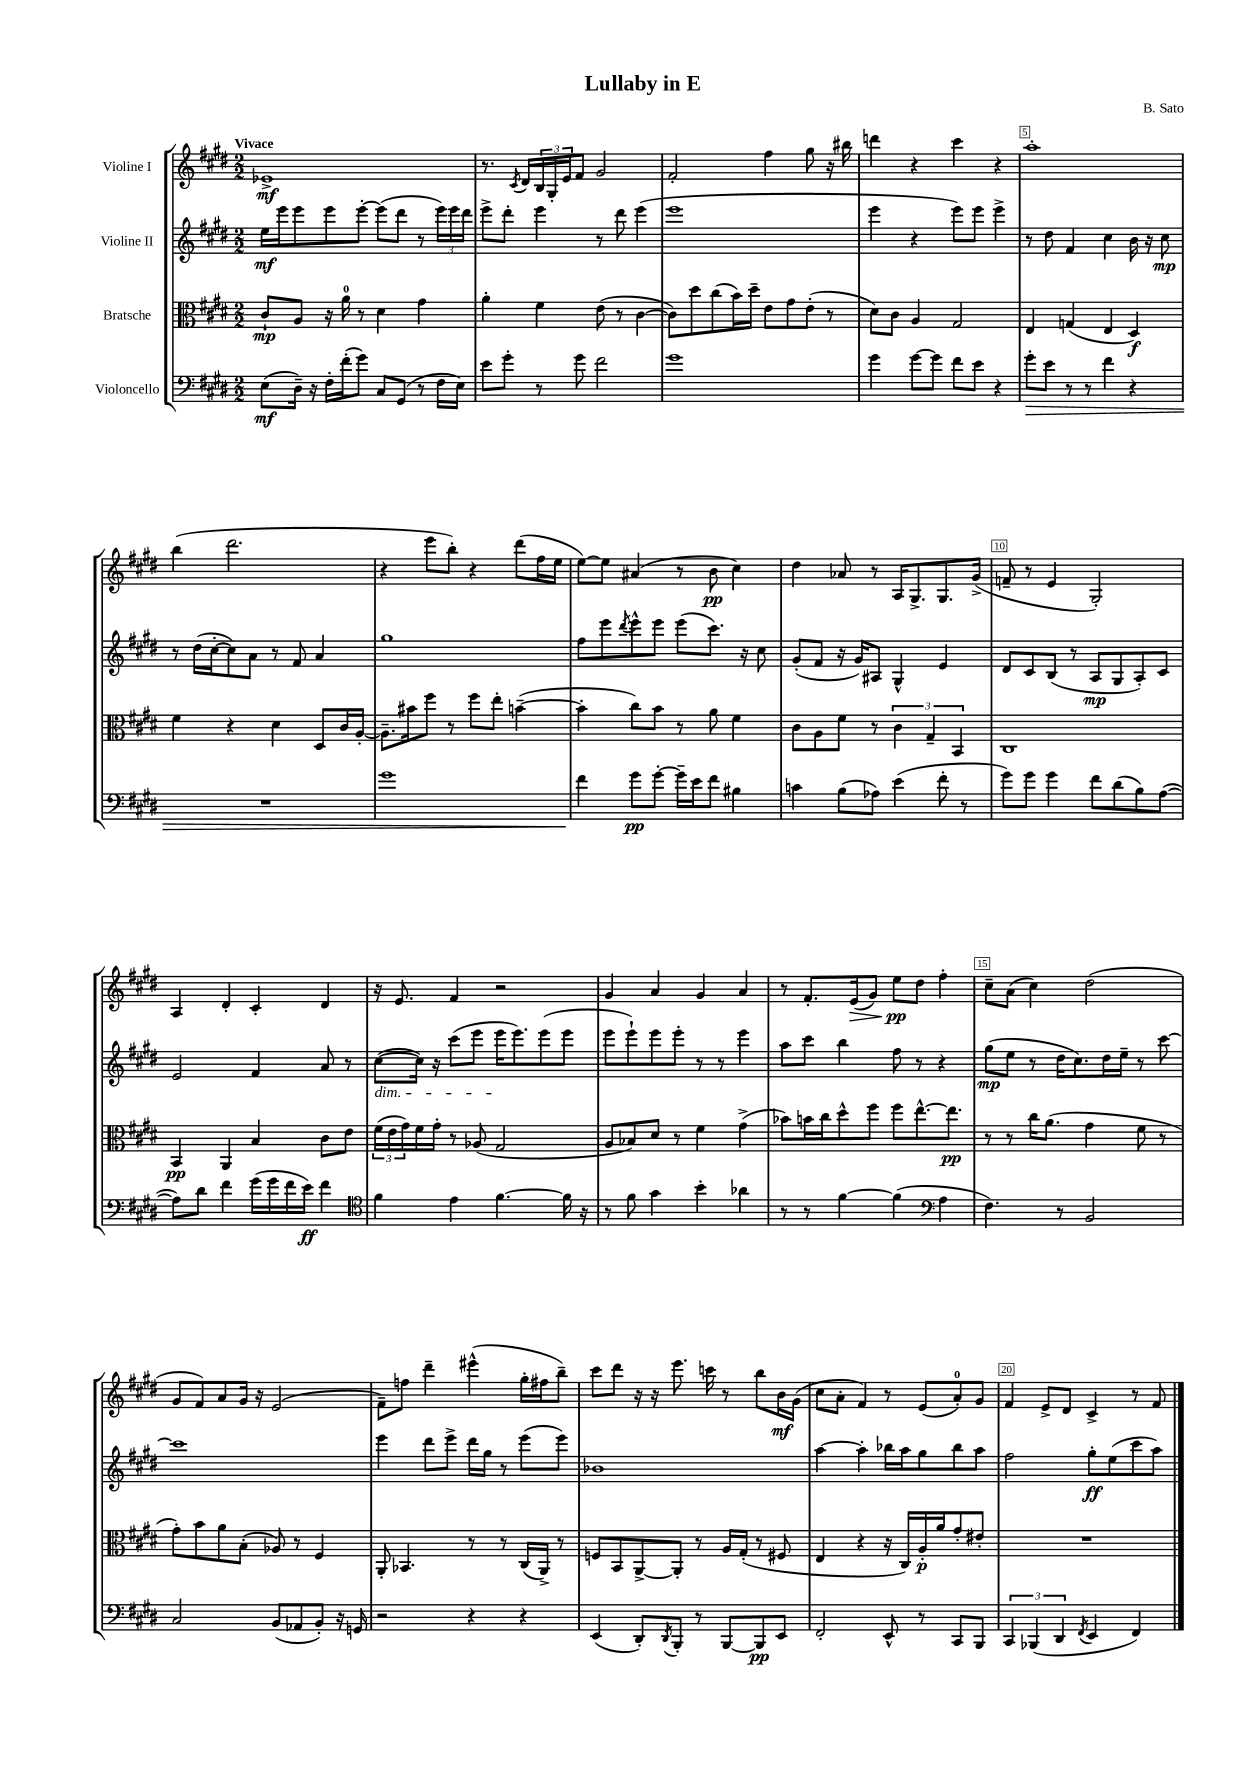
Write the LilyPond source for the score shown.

\header { title = "Lullaby in E" composer = "B. Sato" }
<<
\new StaffGroup <<
\new Staff = "s0" \with { instrumentName = "Violine I" } {
    \clef treble \key e \major \numericTimeSignature \time 2/2 \tempo "Vivace"
    ees'1->\mf |
    r8. \acciaccatura { cis'8 } dis'16 \tuplet 3/2 { b16 gis16-. e'16 } fis'8 gis'2 |
    fis'2-. fis''4 gis''8 r16 bis''16 |
    d'''4 r4 cis'''4 r4 |
    a''1-. |
    b''4( dis'''2. |
    r4 e'''8 b''8-.) r4 dis'''8( fis''16 e''16 |
    e''8~) e''8 ais'4( r8 b'8\pp cis''4) |
    dis''4 aes'8 r8 a16 gis8.-> gis8. gis'16->( |
    f'8-- r8 e'4 gis2-.) |
    a4 dis'4-. cis'4-. dis'4 |
    r16 e'8. fis'4 r2 |
    gis'4 a'4 gis'4 a'4 |
    r8 fis'8.-. e'16\>( gis'8) e''8\pp\! dis''8 fis''4-. |
    cis''8-- a'8( cis''4) dis''2( |
    gis'8 fis'8) a'8 gis'16 r16 e'2( |
    fis'8--) f''8 dis'''4-- eis'''4-^( gis''16-. fis''16 b''8--) |
    cis'''8 dis'''8 r16 r16 e'''8. c'''16 r8 b''8 b'16\mf gis'16( |
    cis''8 a'8-. fis'4) r8 e'8( a'8-0-.) gis'8 |
    fis'4 e'8-> dis'8 cis'4-> r8 fis'8 \bar "|." |
}
\new Staff = "s1" \with { instrumentName = "Violine II" } {
    \clef treble \key e \major \numericTimeSignature \time 2/2
    e''16\mf e'''16 e'''8 e'''8 e'''8~-. e'''8( dis'''8 r8 \tuplet 3/2 { e'''16) e'''16 dis'''16 } |
    e'''8-> dis'''8-. e'''4 r8 dis'''8 e'''4( |
    e'''1 |
    e'''4 r4 e'''8) e'''8 e'''4-> |
    r8 dis''8 fis'4 cis''4 b'16 r16 cis''8\mp |
    r8 dis''16( cis''16~-. cis''8) a'8 r8 fis'8 a'4 |
    gis''1 |
    fis''8 e'''8 \acciaccatura { dis'''8 } e'''8-^ e'''8 e'''8( cis'''8.) r16 cis''8 |
    gis'8-.( fis'8 r16 gis'16) ais8 gis4-^ e'4 |
    dis'8 cis'8 b8( r8 a8\mp gis8 a8-.) cis'8 |
    e'2 fis'4 a'8 r8 |
    cis''8~\dim( cis''16) r16 cis'''8( e'''8 e'''16\! e'''8.) e'''8( e'''8 |
    e'''8 e'''8-!) e'''8 e'''8-. r8 r8 e'''4 |
    a''8 cis'''8 b''4 fis''8 r8 r4 |
    gis''8\mp( e''8 r8 dis''16 cis''8.) dis''16 e''16-- r8 cis'''8~ |
    cis'''1 |
    e'''4 dis'''8 e'''8-> dis'''16 gis''16 r8 e'''8( e'''8) |
    bes'1 |
    a''4~ a''4-. bes''16 a''16 gis''8 bes''8 a''8 |
    fis''2 gis''8-.\ff e''8( cis'''8 a''8) \bar "|." |
}
\new Staff = "s2" \with { instrumentName = "Bratsche" } {
    \clef alto \key e \major \numericTimeSignature \time 2/2
    cis'8-!\mp a8 r16 a'16-0 r8 dis'4 gis'4 |
    a'4-. fis'4 e'8( r8 cis'4~ |
    cis'8) dis''8 cis''8( b'16) dis''16-- e'8 gis'8 e'8-.( r8 |
    dis'8) cis'8 a4 gis2 |
    e4 g4( e4 dis4\f) |
    fis'4 r4 dis'4 dis8 cis'16 a16~-. |
    a8.-- bis'16 fis''8 r8 fis''8 e''8-. b'4~--( |
    b'4-. cis''8) b'8 r8 a'8 fis'4 |
    cis'8 a8 fis'8 r8 \tuplet 3/2 { cis'4 gis4-- b,4 } |
    cis1 |
    b,4\pp a,4 b4 cis'8 e'8 |
    \tuplet 3/2 { fis'16( e'16 gis'16) } fis'16 gis'16-. r8 aes8( gis2 |
    a8 bes8) dis'8 r8 fis'4 gis'4->( |
    bes'8) b'16 cis''16 dis''8-^ fis''8 fis''8 e''8.~-^ e''8.\pp |
    r8 r8 cis''16 a'8.( gis'4 fis'8 r8 |
    gis'8-.) b'8 a'8 b8-.( aes8) r8 fis4 |
    a,8-. bes,4. r8 r8 cis16( a,16->) r8 |
    f8 b,8 a,8~-> a,8-. r8 a16 gis16-.( r8 fis8 |
    e4 r4 r16 cis16) a16-.\p a'16 gis'8-. eis'8-. |
    R1 \bar "|." |
}
\new Staff = "s3" \with { instrumentName = "Violoncello" } {
    \clef bass \key e \major \numericTimeSignature \time 2/2
    e8\mf( dis16--) r16 fis16-. fis'16-.( gis'8) cis8 gis,8( r8 fis16 e16) |
    e'8 gis'8-. r8 gis'8 fis'2 |
    gis'1 |
    gis'4 gis'8~ gis'8 fis'8 e'8 r4 |
    gis'8-.\> e'8 r8 r8 fis'4 r4 |
    R1 |
    gis'1 |
    fis'4\! gis'8\pp gis'8~-. gis'16-- e'16 fis'8 bis4 |
    c'4 b8( aes8) e'4( fis'8-. r8 |
    gis'8) gis'8 gis'4 fis'8 dis'8( b8) a8~( |
    a8) dis'8 fis'4 gis'16( gis'16 fis'16 e'16\ff) fis'4 |
    \clef tenor fis'4 e'4 fis'4.~ fis'16 r16 |
    r8 fis'8 gis'4 b'4-. aes'4 |
    r8 r8 fis'4~ fis'4( \clef bass a4 |
    fis4.) r8 b,2 |
    cis2 b,8( aes,8 b,8-.) r16 g,16 |
    r2 r4 r4 |
    e,4( dis,8-.) \acciaccatura { dis,8 } b,,8-. r8 b,,8~ b,,8\pp e,8 |
    fis,2-. e,8-^ r8 cis,8 b,,8 |
    \tuplet 3/2 { cis,4 bes,,4( dis,4 } \acciaccatura { fis,8 } e,4 fis,4) \bar "|." |
}
>>
>>
\layout { \context { \Score \override BarNumber.break-visibility = ##(#f #t #t) barNumberVisibility = #(every-nth-bar-number-visible 5) \override BarNumber.stencil = #(make-stencil-boxer 0.1 0.3 ly:text-interface::print) } }
